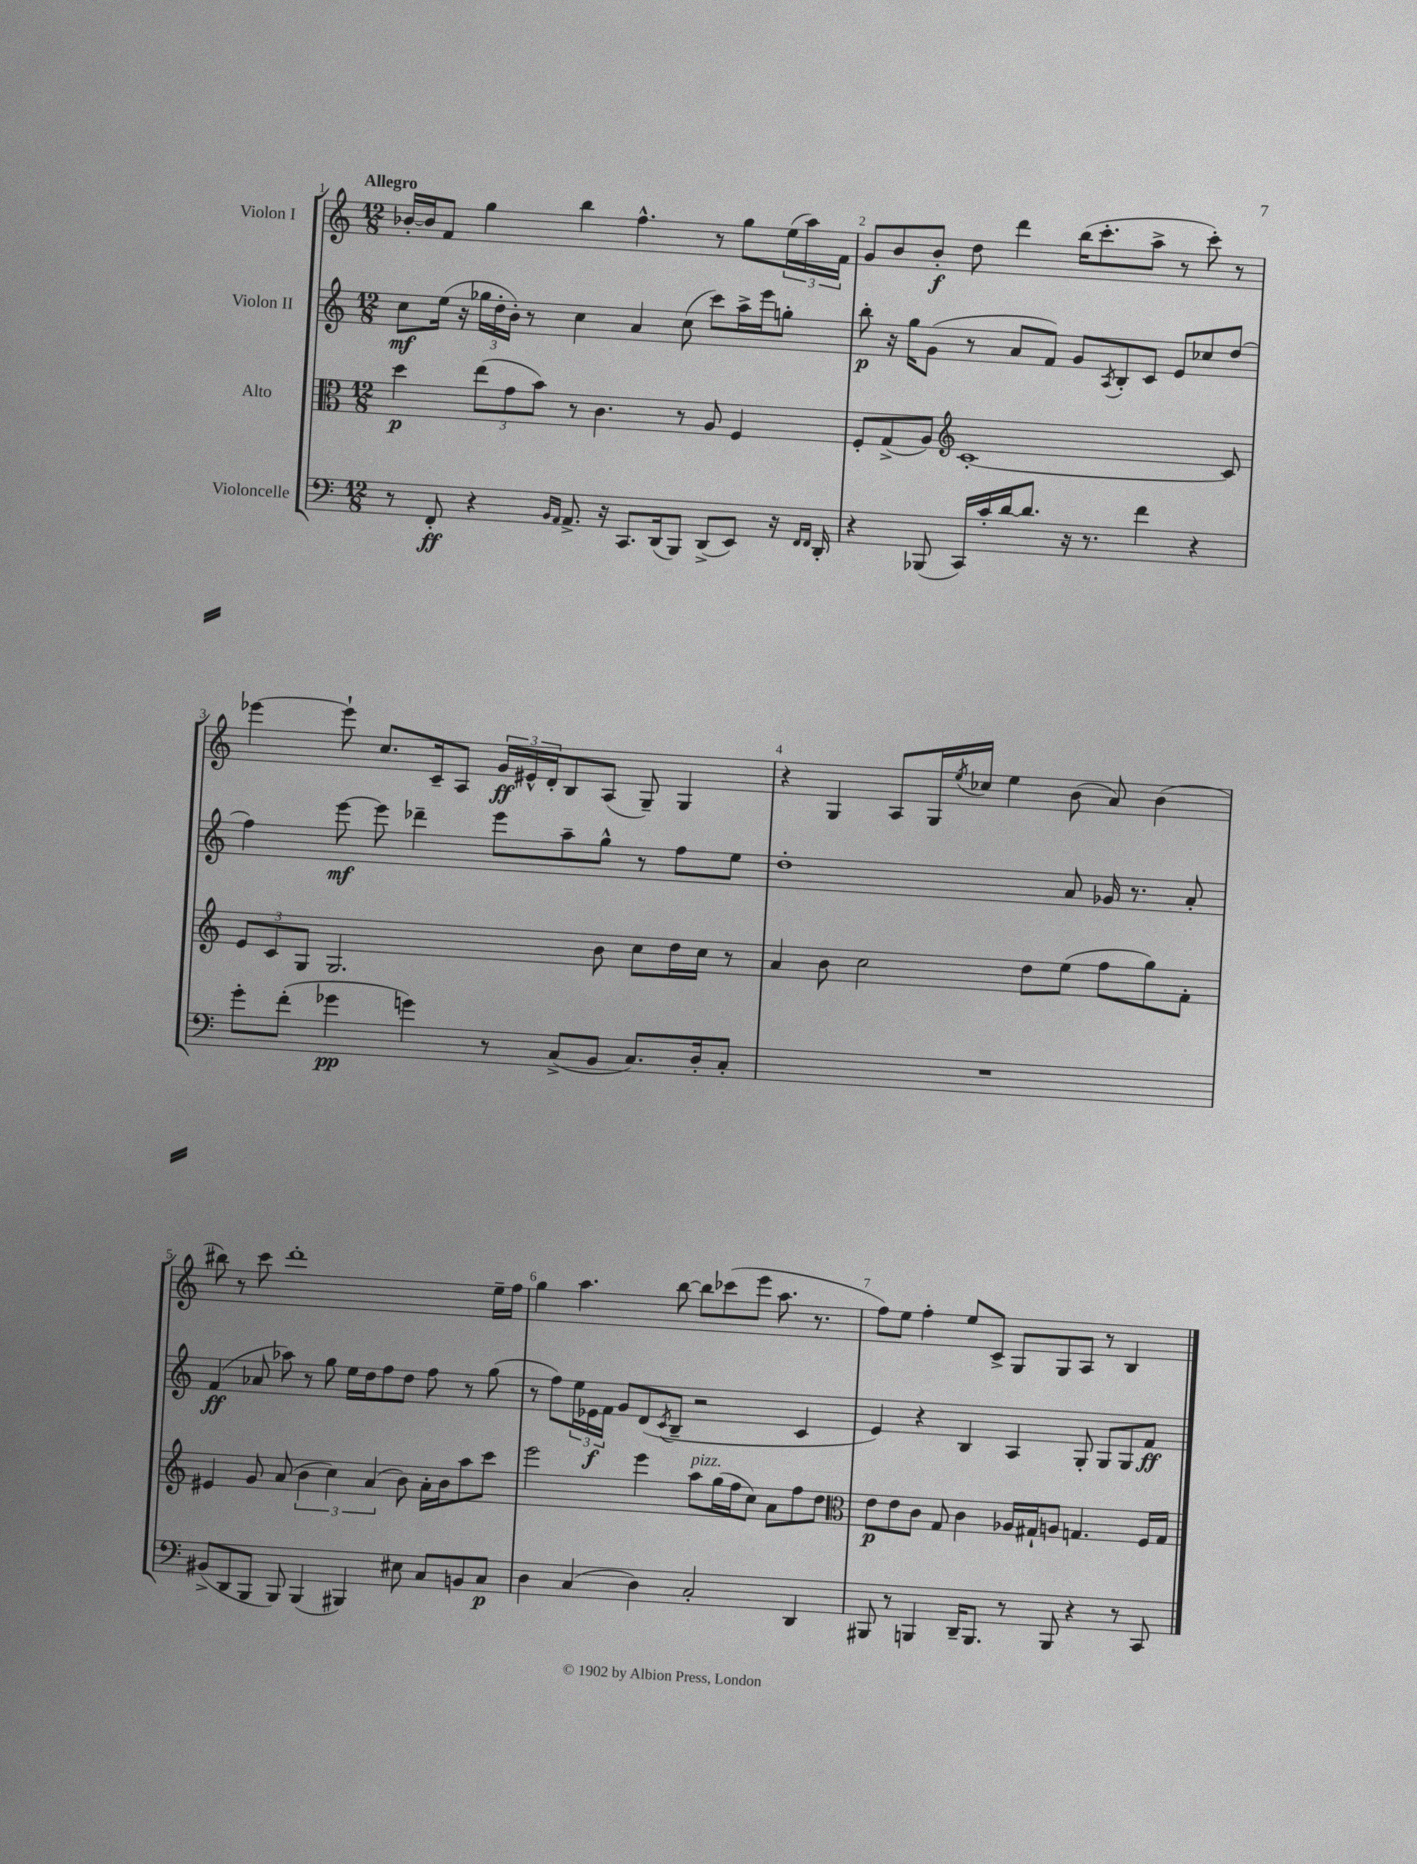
<<
\new StaffGroup <<
\new Staff = "s0" \with { instrumentName = "Violon I" } {
    \clef treble \key c \major \numericTimeSignature \time 12/8 \tempo "Allegro"
    bes'16~-. bes'16 f'8 g''4 b''4 f''4.-^ r8 g''8 \tuplet 3/2 { e''16( a''16) f'16 } |
    g'8 b'8 b'8-.\f d''8 d'''4 b''16( c'''8.-. a''8-> r8 c'''8-.) r8 |
    ees'''4~ ees'''8-! c''8. c'16-- a8 \tuplet 3/2 { g'16\ff eis'16-^ d'16-. } b8 a8( g8--) g4 |
    r4 g4 a8 g16 \acciaccatura { e''8 } ces''16 e''4 b'8( a'8) b'4( |
    bis''8) r8 c'''8 d'''1-. e''16-- f''16 |
    g''4 a''4. b''8~ b''8 ces'''8( e'''8 a''8. r8. |
    f''8) e''8 f''4-. e''8 c'8-> g8 g8 a8 r8 b4 \bar "|." |
}
\new Staff = "s1" \with { instrumentName = "Violon II" } {
    \clef treble \key c \major \numericTimeSignature \time 12/8
    c''8\mf e''16( r16 \tuplet 3/2 { ges''16 d''16-. b'16-.) } r8 c''4 a'4 c''8( c'''8) a''16-> e'''16 g''8-. |
    b''8-.\p r16 g''16 g'8( r8 a'8 f'8) g'8 \acciaccatura { a8 } b8-. c'8 e'8 ces''8 d''8( |
    f''4) e'''8~\mf e'''8 des'''4-- e'''8 a''8-- g''8-^ r8 f''8 e''8 |
    d''1-. a'8 ges'16 r8. a'8-. |
    f'4\ff( aes'8 aes''8) r8 g''8 e''16 d''16 f''8 d''8 f''8 r8 g''8( |
    r8 f''8) \tuplet 3/2 { e''16 ees'16\f f'16 } g'8 d'8( \acciaccatura { c'8 } b8-- r2 c'4 |
    e'4) r4 b4 a4 g8-. g8 g8 f'8\ff \bar "|." |
}
\new Staff = "s2" \with { instrumentName = "Alto" } {
    \clef alto \key c \major \numericTimeSignature \time 12/8
    d''4\p \tuplet 3/2 { e''8( g'8 b'8) } r8 c'4. r8 a8 f4 |
    f8-. g8->( a8) \clef treble c'1~-. c'8 |
    \tuplet 3/2 { e'8 c'8 g8 } g2. b'8 c''8 d''16 c''16 r8 |
    a'4 b'8 c''2 d''8 e''8( f''8 g''8) f'8-. |
    eis'4 g'8 a'8( \tuplet 3/2 { b'4 c''4) a'4( } b'8) a'16-. b'16 a''8 c'''8 |
    e'''2 e'''4 a''8^\markup { \italic "pizz." } g''16( f''16 c''8) a'8 f''8 d''8 |
    \clef alto e'8\p e'8 c'8 g8 c'4 aes16 gis16-! a8 g4. f16 g16 \bar "|." |
}
\new Staff = "s3" \with { instrumentName = "Violoncelle" } {
    \clef bass \key c \major \numericTimeSignature \time 12/8
    r8 f,8-.\ff r4 \grace { b,16 a,16 } a,8.-> r16 c,8. d,16( b,,8) d,8->( e,8) r16 \grace { f,16 f,16 } d,16-. |
    r4 bes,,8( c,16) c'16-. d'16~ d'8. r16 r8. f'4 r4 |
    g'8-. f'8-.( ges'4\pp g'4) r8 c8->( b,8 c8.) d16-. c8-. |
    R1. |
    bis,8->( d,8 b,,8 b,,8) b,,4( bis,,4) eis8 c8 b,8 c8\p |
    d4 c4( d4) c2-. d,4 |
    bis,,8 r8 b,,4 d,16-- b,,8. r8 b,,8 r4 r8 c,8 \bar "|." |
}
>>
>>
\layout { \context { \Score \override BarNumber.break-visibility = ##(#f #t #t) barNumberVisibility = #all-bar-numbers-visible } }
